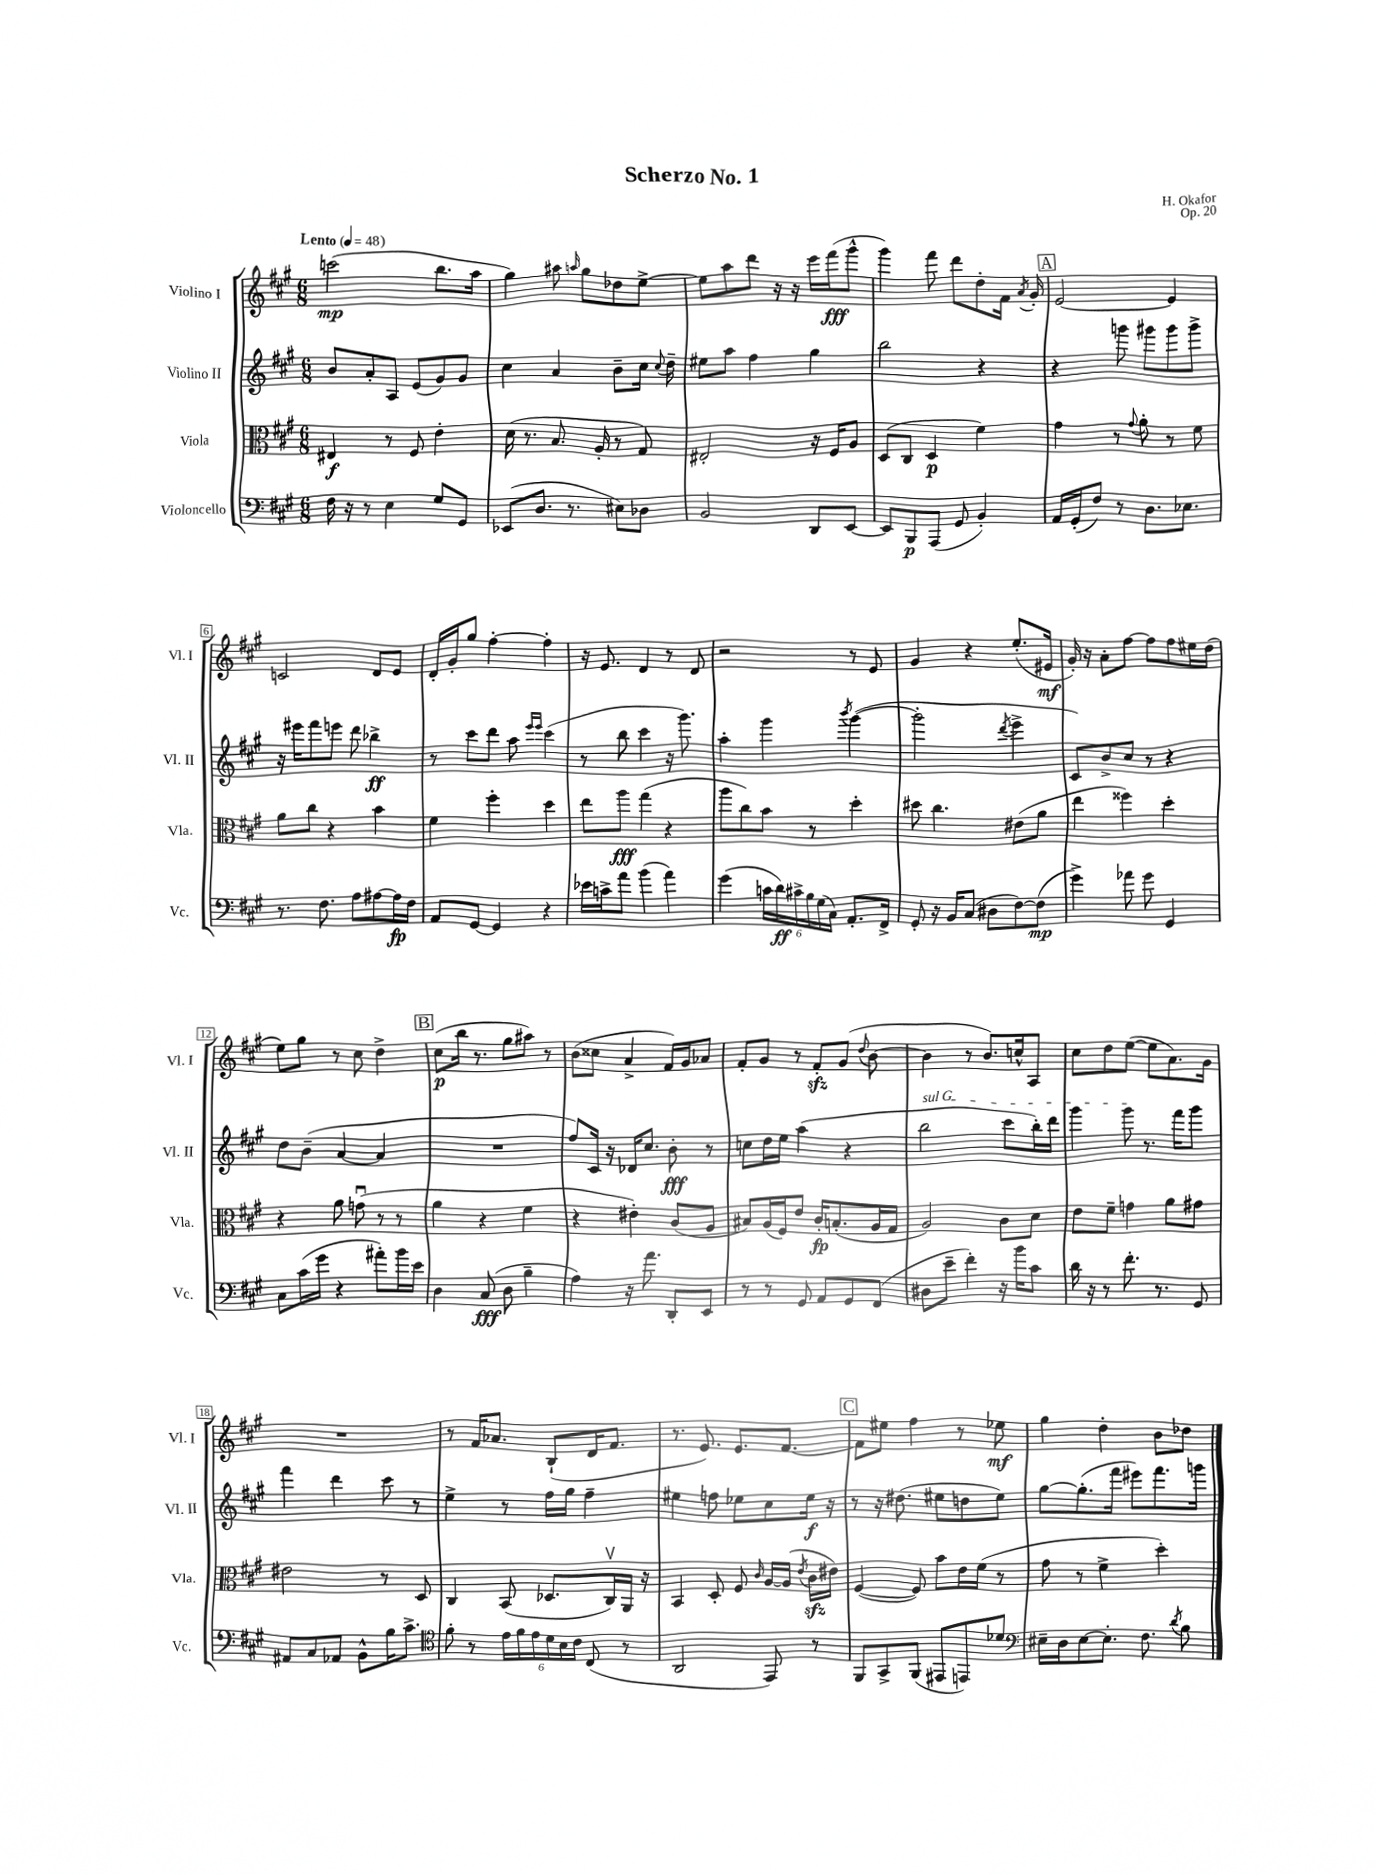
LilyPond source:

\header { title = "Scherzo No. 1" composer = "H. Okafor" opus = "Op. 20" }
<<
\new StaffGroup <<
\new Staff = "s0" \with { instrumentName = "Violino I" shortInstrumentName = "Vl. I" } {
    \clef treble \key a \major \numericTimeSignature \time 6/8 \tempo "Lento" 4 = 48
    \autoBeamOff c'''2\mp( b''8.[ a''16] |
    gis''4) ais''8 \grace { a''16 } gis''8[ des''8 e''8]~-> |
    e''8[ a''8 d'''8] r16 r16 e'''16[ fis'''16\fff( gis'''8]-^ |
    gis'''4) fis'''8 d'''8[ d''8-. fis'16] \acciaccatura { a'8 } gis'16-. |
    \mark \markup { \box "A" } e'2~ e'4 |
    c'2 d'8[ e'8] |
    d'16[-. gis'16-. gis''8] fis''4~-. fis''4-. |
    r16 e'8. d'4 r8 d'8 |
    r2 r8 e'8 |
    gis'4 r4 e''8.[-.( eis'16]\mf |
    gis'16-.) r16 a'8[-. fis''8]~ fis''8[ fis''8 eis''16 d''16]( |
    e''8[) gis''8] r8 cis''8 d''4-> |
    \mark \markup { \box "B" } cis''8[\p( b''16] r8. gis''8[ ais''8]) r8 |
    b'8[( cisis''8] a'4-> fis'16[) gis'16 aes'8] |
    fis'8[-. gis'8] r8 fis'8[-.\sfz gis'8]( \appoggiatura { d''8 } b'8~ |
    b'4 r8 b'8.[) c''16-^ a8] |
    cis''8[ d''8 e''8]~( e''8[ a'8.) gis'16] |
    R2. |
    r8 fis'16[ aes'8.] b8[-!( d'16 fis'8.] |
    r8. e'8.) e'8.[ fis'8.]~ |
    \mark \markup { \box "C" } fis'8[ eis''8] fis''4 r8 ees''8\mf |
    gis''4 d''4-. b'8[ des''8] \bar "|." |
}
\new Staff = "s1" \with { instrumentName = "Violino II" shortInstrumentName = "Vl. II" } {
    \clef treble \key a \major \numericTimeSignature \time 6/8
    \autoBeamOff b'8[ a'8-. a8] e'8[( gis'8) gis'8] |
    cis''4 a'4 b'8[-- cis''16] \appoggiatura { cis''8 } d''16-- |
    eis''8[ a''8] fis''4 gis''4 |
    b''2 r4 |
    \mark \markup { \box "A" } r4 g'''8 gis'''8[ gis'''8 gis'''8]-> |
    r16 eis'''16[ fis'''8 e'''8] d'''8 bes''4->\ff |
    r8 cis'''8[ d'''8] a''8 \grace { e'''16[ e'''16] } cis'''4( |
    r8 b''8 cis'''4 r16 gis'''8.) |
    a''4-. gis'''4 \acciaccatura { b'''8 } gis'''4~( |
    gis'''2-. \acciaccatura { d'''8 } e'''4-> |
    cis'8[) b'8-> cis''8] r8 r4 |
    d''8[ b'8]--( a'4~ a'4 |
    \mark \markup { \box "B" } R2. |
    fis''8[) cis'16] r16 des'16[ cis''8.] b'8-.\fff r8 |
    c''8[ d''16 e''16] a''4( r4 |
    \once \override TextSpanner.bound-details.left.text = \markup { \italic "sul G" } b''2\startTextSpan cis'''8[ b''16-.) d'''16] |
    gis'''4 gis'''8\stopTextSpan r8. fis'''16[ gis'''8] |
    fis'''4 d'''4 cis'''8 r8 |
    e''4-> r8 fis''16[ gis''16] fis''4-- |
    eis''4 f''8 ees''8[ cis''8 ees''16]\f r16 |
    \mark \markup { \box "C" } r8 r16 dis''8.( eis''8[ d''8 eis''8]) |
    gis''8[~ gis''8.-.( fis'''16] eis'''8[) fis'''8. g'''16] \bar "|." |
}
\new Staff = "s2" \with { instrumentName = "Viola" shortInstrumentName = "Vla." } {
    \clef alto \key a \major \numericTimeSignature \time 6/8
    \autoBeamOff eis4\f r8 fis8 e'4-. |
    d'16( r8. b8. a16-. r8 gis8) |
    eis2-. r16 fis16[ a8] |
    d8[( cis8] d4\p fis'4) |
    \mark \markup { \box "A" } gis'4 r8 \appoggiatura { gis'8 } a'8-. r8 fis'8 |
    a'8[ cis''8] r4 b'4 |
    fis'4 fis''4-. d''4 |
    e''8[ a''8]\fff gis''4( r4 |
    a''8[ cis''8) b'8] r8 d''4-. |
    dis''8 cis''4. eis'8[( a'8] |
    e''4 fisis''4) d''4-. |
    r4 a'8 g'8\downbow( r8 r8 |
    \mark \markup { \box "B" } a'4 r4 fis'4 |
    r4 eis'4-.) cis'8[( a8] |
    bis8[) a16( fis16) e'8] cis'16[-.\fp b8.-.( a16 gis16] |
    a2) cis'8[ d'8] |
    e'8[ fis'8]-- g'4 a'8[ gis'8] |
    eis'2 r8 d8 |
    cis4 b,8( des8.[ cis16\upbow) a,16] r16 |
    b,4 d8-. fis8 \grace { cis'16 } a16[~ a16]( \acciaccatura { e'8 } cis'16[\sfz eis'16]) |
    \mark \markup { \box "C" } fis4~( fis8) b'8[ e'16 fis'16]( r8 |
    gis'8 r8 fis'4-> d''4-.) \bar "|." |
}
\new Staff = "s3" \with { instrumentName = "Violoncello" shortInstrumentName = "Vc." } {
    \clef bass \key a \major \numericTimeSignature \time 6/8
    \autoBeamOff fis16 r16 r8 e4 gis8[ gis,8] |
    ees,8[( d8.] r8. eis8[) des8] |
    b,2 d,8[ e,8]~ |
    e,8[ b,,8\p a,,8]( gis,8 b,4-.) |
    \mark \markup { \box "A" } a,16[ gis,16-.( fis8]) r8 d8.[ ees8.] |
    r8. fis8. a8[ ais8~ ais16\fp fis16] |
    a,8[ gis,8]~ gis,4 r4 |
    ees'16[ c'16-> a'8] b'4( a'4) |
    gis'4( \tuplet 6/4 { c'16[ d'16\ff) cis'16-> b16 gis16( cis16]) } a,8.[-. fis,16]-> |
    gis,8-. r16 b,16[ cis8]( dis8[ fis8~) fis8]\mp( |
    gis'4->) aes'8 gis'8 gis,4 |
    cis8[ cis'16( gis'16] r4 ais'8[-.) b'16 e'16] |
    \mark \markup { \box "B" } d4 cis8\fff( d8 b4-- |
    a4) r16 a'8. d,8[-. e,8] |
    r8 r8 gis,8 a,8[ gis,8 fis,8]( |
    dis8[ e'8]-- fis'4-.) r16 b'16[ cis'8] |
    d'16 r16 r8 fis'8.-. r8. gis,8 |
    ais,8[ cis8 aes,8] b,8[-^ b16 cis'8.]-> |
    \clef tenor fis'8-. r8 \tuplet 6/4 { e'16[ fis'16 e'16 d'16 b16 cis'16] } cis8( r8 |
    a,2 e,8) r8 |
    \mark \markup { \box "C" } fis,8[ gis,8-> fis,8]( eis,8[ e,8) des'8] |
    \clef bass eis16[-- d16 eis8~ eis8.]-. fis8. \acciaccatura { d'8 } b8 \bar "|." |
}
>>
>>
\layout { \context { \Score \override BarNumber.stencil = #(make-stencil-boxer 0.1 0.3 ly:text-interface::print) } }
